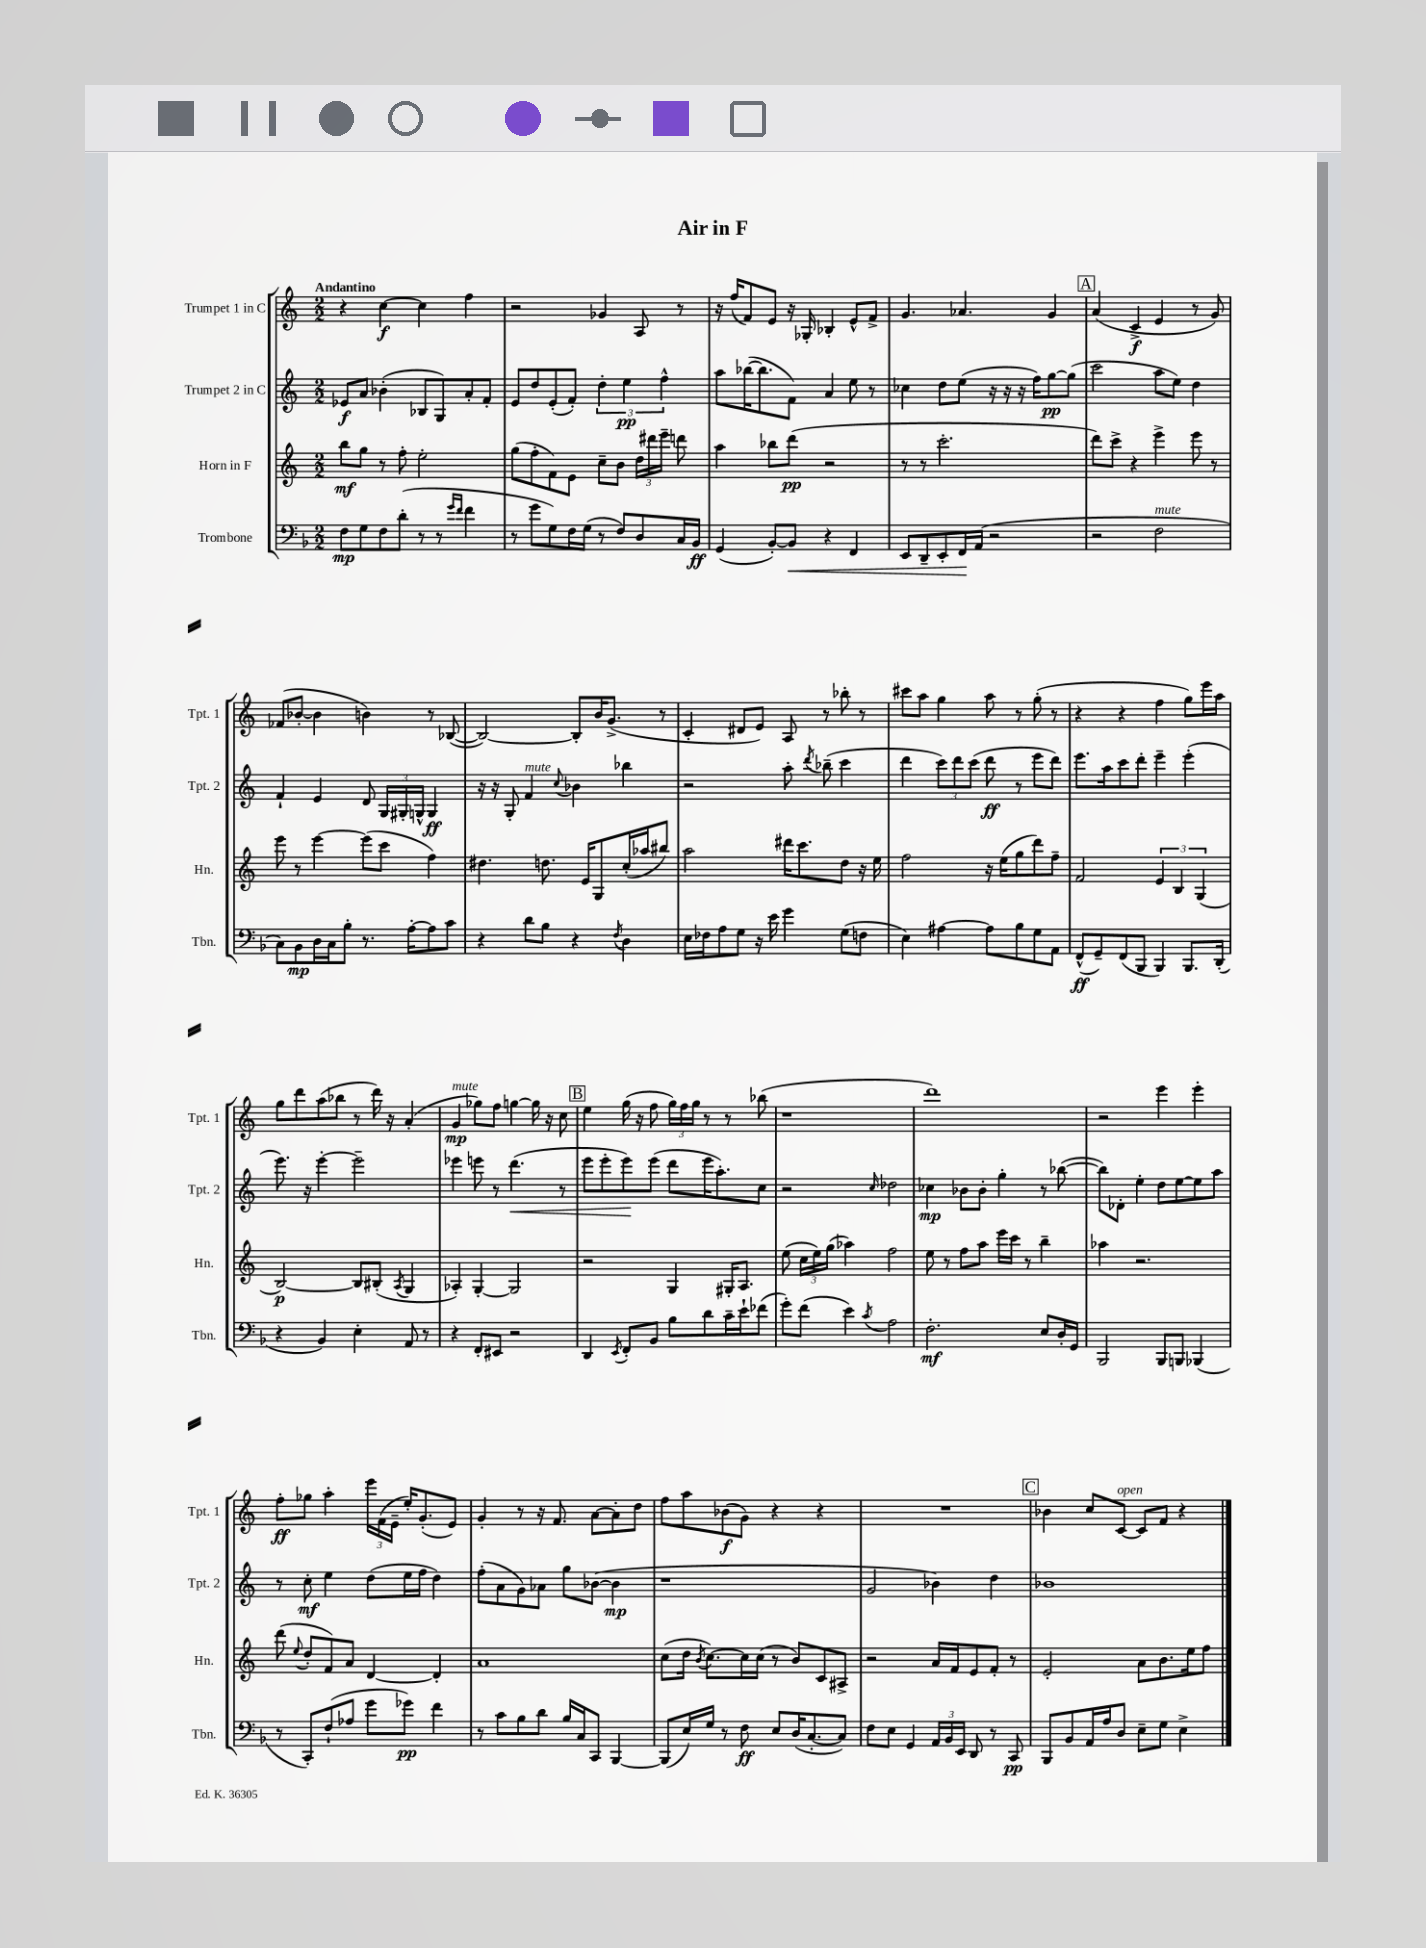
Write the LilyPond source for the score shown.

\header { title = "Air in F" }
<<
\new StaffGroup <<
\new Staff = "s0" \with { instrumentName = "Trumpet 1 in C" shortInstrumentName = "Tpt. 1" } {
    \clef treble \key c \major \numericTimeSignature \time 2/2 \tempo "Andantino"
    \autoBeamOff r4 c''4~\f c''4 f''4 |
    r2 ges'4 a8 r8 |
    r16 f''16[( f'8) e'8] r16 ges16-. bes4-. e'8[-^ f'8]-> |
    g'4. aes'4. g'4 |
    \mark \markup { \box "A" } a'4( c'4->\f e'4 r8 g'8) |
    fes'8[( bes'8]~-. bes'4 b'4) r8 bes8~( |
    bes2~) bes8[-. b'16 g'8.]->( r8 |
    c'4-. dis'8[ e'8]) a8 r8 bes''8-. r8 |
    cis'''8[ a''8] g''4 a''8 r8 g''8-.( r8 |
    r4 r4 f''4 g''8[) e'''16 a''16] |
    g''8[ d'''8 a''8( bes''8] r8 d'''16) r16 a'4-.( |
    g'4\mp^\markup { \italic "mute" } ges''8[) f''8] g''4~ g''16 r16 c''8 |
    \mark \markup { \box "B" } e''4 g''16( r16 f''8 \tuplet 3/2 { g''16[) f''16 g''16] } r8 r8 bes''8( |
    r1 |
    d'''1) |
    r2 e'''4 e'''4-. |
    f''8[-.\ff ges''8] a''4-. \tuplet 3/2 { e'''16[ f'16( e'16]-- } e''16[-.) g'8.-.( e'8]) |
    g'4-. r8 r16 f'8. a'8[~ a'8-. d''8] |
    f''8[ a''8 bes'8\f( g'8]) r4 r4 |
    R1 |
    \mark \markup { \box "C" } bes'4 c''8[ c'8]~^\markup { \italic "open" } c'8[ f'8] r4 \bar "|." |
}
\new Staff = "s1" \with { instrumentName = "Trumpet 2 in C" shortInstrumentName = "Tpt. 2" } {
    \clef treble \key c \major \numericTimeSignature \time 2/2
    \autoBeamOff ees'8[\f a'8] bes'4-.( bes8[ g8) a'8-. f'8]-. |
    e'8[ d''8 e'8-.( f'8]-.) \tuplet 3/2 { d''4-. e''4\pp f''4-^ } |
    a''8[ bes''16~( bes''8. f'8]) a'4 e''8 r8 |
    ces''4 d''8[ e''8]( r16 r16 r16 f''16[) g''8~\pp g''8]( |
    \mark \markup { \box "A" } c'''2 a''8[ e''8]) d''4 |
    f'4-! e'4 d'8 \tuplet 3/2 { g16[ gis16-. g16]-^ } g4\ff |
    r16 r16 g8-. f'4^\markup { \italic "mute" } \appoggiatura { c''8 } bes'4 bes''4 |
    r2 a''8-. \acciaccatura { d'''8 } bes''8--( c'''4 |
    d'''4 \tuplet 3/2 { c'''8[) d'''8 c'''8]( } d'''8\ff r8 e'''8[ d'''8]) |
    e'''8.[ a''16 c'''8 d'''8]-. e'''4-- e'''4-.( |
    e'''8.) r16 e'''4~-. e'''2-- |
    ees'''4 e'''8 r8 d'''4.\<( r8 |
    \mark \markup { \box "B" } e'''8[ e'''8-. e'''8\!) e'''8]( d'''8[ e'''16 a''8.-.) c''8] |
    r2 \grace { c''16 } des''2 |
    ces''4\mp bes'8[ bes'8]-. g''4-. r8 bes''8~( |
    bes''8[) des'8]-. e''4-. d''8[ e''8~ e''8 a''8] |
    r8 c''8-.\mf e''4 d''8[( e''16 f''16] d''4) |
    f''8[-.( a'8 g'8) aes'8] g''8[ bes'8]~( bes'4\mp |
    r1 |
    g'2 bes'4) d''4 |
    \mark \markup { \box "C" } bes'1 \bar "|." |
}
\new Staff = "s2" \with { instrumentName = "Horn in F" shortInstrumentName = "Hn." } {
    \clef treble \key c \major \numericTimeSignature \time 2/2
    \autoBeamOff b''8[\mf g''8] r8 f''8-. e''2-. |
    g''8[( f''8-. f'8) e'8] c''8[-- b'8] \tuplet 3/2 { d''16[ dis'''16 e'''16]-- } d'''8 |
    a''4 bes''8[ d'''8]\pp( r2 |
    r8 r8 c'''2.-. |
    \mark \markup { \box "A" } d'''8[) c'''8]-> r4 e'''4-> e'''8 r8 |
    e'''8 r8 e'''4~ e'''8[( c'''8] f''4) |
    dis''4. d''8. e'16[ g8 c''16-.( aes''16 bis''8]) |
    a''2 dis'''16[ c'''8. d''8] r16 e''16 |
    f''2 r16 e''16[( g''8 d'''8) f''8]-- |
    f'2 \tuplet 3/2 { e'4 b4 g4( } |
    b2~\p) b8[ bis8]-.( \acciaccatura { a8 } g4 |
    aes4-.) g4~-. g2 |
    \mark \markup { \box "B" } r2 g4 gis16[-. a8.] |
    e''8( \tuplet 3/2 { c''16[ e''16) g''16]( } aes''4) f''2 |
    e''8 r8 f''8[ a''8] e'''16[ c'''16] r8 b''4-- |
    aes''4 r2. |
    d'''8( \appoggiatura { e''8 } d''8[-. f'8) a'8] d'4~ d'4-. |
    a'1 |
    c''8[( d''16] \acciaccatura { b'8 } c''8.[~) c''16 c''16]( r8 b'8[) c'8 ais8]-> |
    r2 a'16[ f'16 e'8 f'8]-. r8 |
    \mark \markup { \box "C" } e'2-. a'8[ b'8. e''16 f''8] \bar "|." |
}
\new Staff = "s3" \with { instrumentName = "Trombone" shortInstrumentName = "Tbn." } {
    \clef bass \key f \major \numericTimeSignature \time 2/2
    \autoBeamOff f8[\mp g8 f8 d'8]-.( r8 r8 \grace { g'16[ f'16] } f'4 |
    r8 g'8[ g8) f16 g16]( r8 f8[) d8 c16 bes,16]\ff |
    g,4( bes,8[~-.) bes,8]\< r4 f,4 |
    e,8[ d,8-- e,8-. f,16\! a,16]( r2 |
    \mark \markup { \box "A" } r2 f2^\markup { \italic "mute" } |
    c8[) bes,8\mp d16 c16 bes8]-. r8. a16[~-. a8 c'8] |
    r4 d'8[ bes8] r4 \acciaccatura { f8 } d4 |
    e16[ fes16 a8 g8] r16 e'16 g'4 g8[( f8] |
    e4) ais4~ ais8[ bes8 g8 a,8] |
    f,8[-^\ff( g,8--) f,8( bes,,8] bes,,4) bes,,8.[ d,16]-.( |
    r4 bes,4) e4-. a,8 r8 |
    r4 f,8[-. eis,8] r2 |
    \mark \markup { \box "B" } d,4 \acciaccatura { e,8 } f,8[-. bes,8] bes8[ d'8 c'16-- e'16-! fes'8]( |
    g'8[-.) f'8]( e'4) \acciaccatura { c'8 } a2 |
    f2.-.\mf e8[ d16-. g,16] |
    bes,,2 bes,,8[ b,,8] bes,,4( |
    r8 c,8[-.) f8-!( aes8] g'8[ ges'8]\pp) f'4 |
    r8 c'8[ bes8 d'8] bes16[ c16 c,8] bes,,4~ |
    bes,,8[( e16) g16] r8 f8\ff e8[ d16( c8.~-. c8]) |
    f8[ e8] g,4 \tuplet 3/2 { a,16[ bes,16 e,16] } d,8 r8 c,8\pp |
    \mark \markup { \box "C" } bes,,8[ bes,8 a,16 a16 d8] e8[-- g8] e4-> \bar "|." |
}
>>
>>
\layout { \context { \Score \remove "Bar_number_engraver" } }
